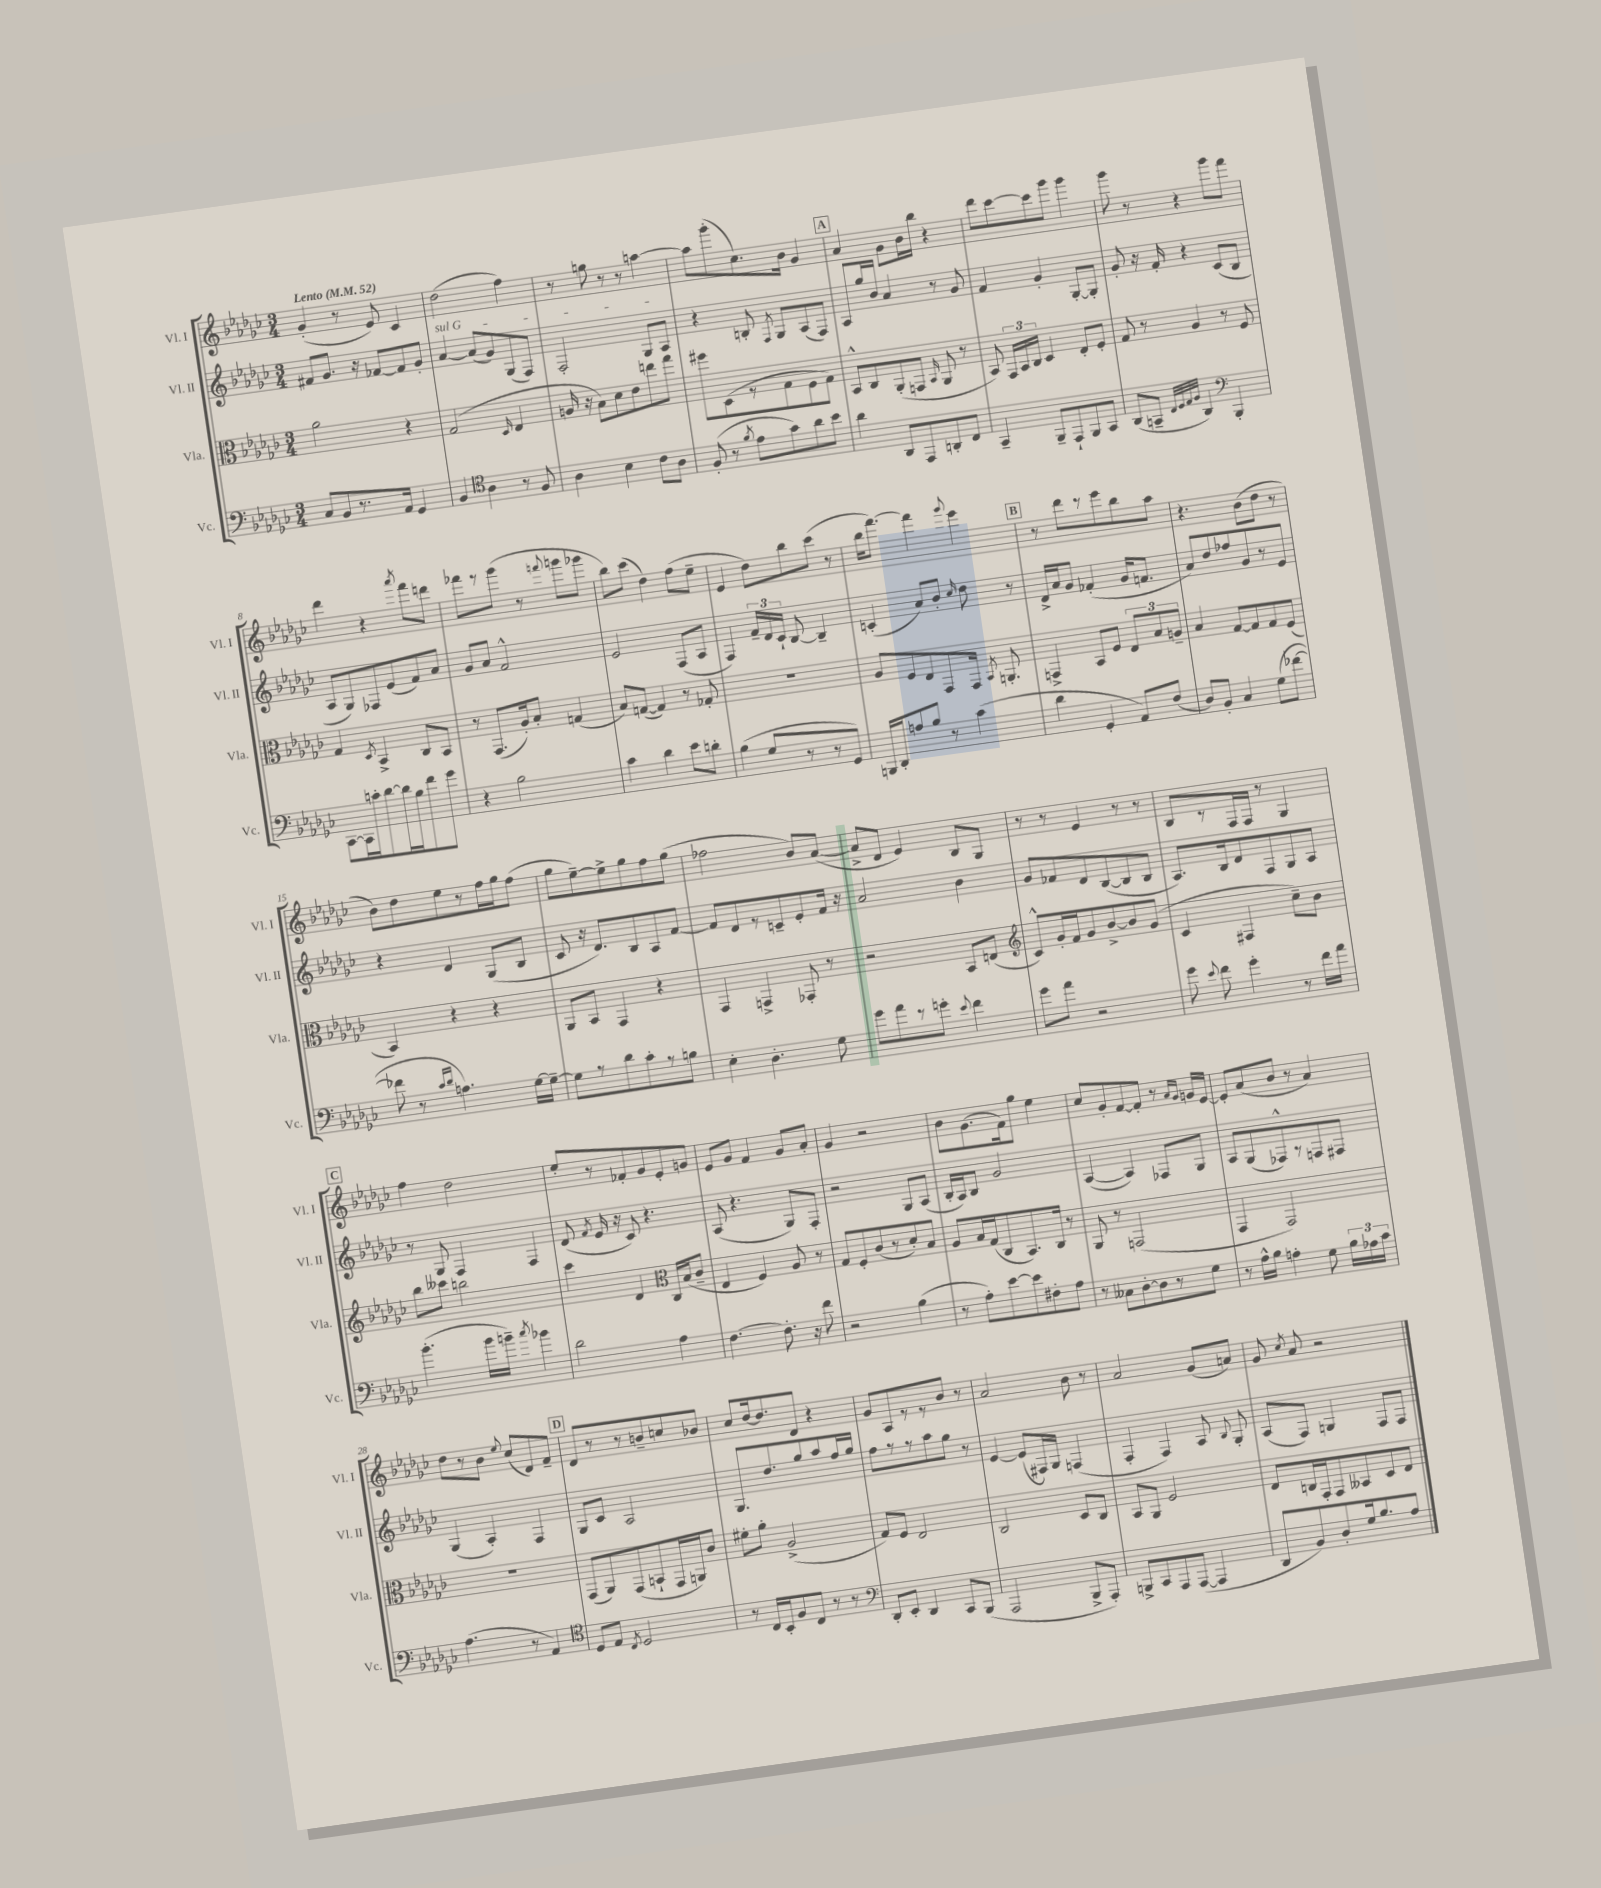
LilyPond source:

<<
\new StaffGroup <<
\new Staff = "s0" \with { instrumentName = "Vl. I" shortInstrumentName = "Vl. I" } {
    \clef treble \key ges \major \numericTimeSignature \time 3/4 \tempo "Lento" 4 = 52
    \autoBeamOff ges'4-.( r8 ees'8) ces'4 |
    des''2( f''4) |
    r8 g''8 r8 r8 a''4~ |
    a''8[ ges'''8-.( ces''8.) bes'16] ges'4 |
    \mark \markup { \box "A" } aes'4 ges'8[ bes'16 bes''16] r4 |
    des'''8[ ces'''8~ ces'''8 ges'''8] ges'''4 |
    ges'''8 r8 r4 ges'''8[ f'''8] |
    des'''4 r4 \acciaccatura { aes'''8 } f'''8[ d'''8] |
    fes'''8[ r8 ges'''8]( r8 \appoggiatura { f'''8 } g'''8[ ges'''8] |
    bes''8[) ces'''8]( des''4) f''8[( ees''8]-- |
    ees'4 des''8[) bes''8 ces'''8]( r8 |
    bes''16[ f'''8.]~) f'''4 \appoggiatura { ges'''8 } ees'''4 |
    \mark \markup { \box "B" } r8 des'''8[ r8 ees'''8 bes''8 aes''8] |
    r4. bes'8[( des''8] r8 |
    bes'8[) des''8 ees''8 r8 f''16 ges''16 f''8]( |
    ges''8[ ees''8~--) ees''8-> ges''8 f''8 ges''8]( |
    fes''2 bes'8[) aes'8]~( |
    aes'8[-> des'8] ees'4) bes8[ ges8] |
    r8 r8 ees'4 r8 r8 |
    bes8[ r8 f16 f16] r8 ges4 |
    \mark \markup { \box "C" } f''4 des''2 |
    ees''8[-. r8 fes'8-. ges'8 ees'8-. g'8] |
    ees'8[ ges'8] f'4 ges'8[ aes'8]-. |
    ges'4 r2 |
    bes'8[ ges'8.( f'16) ges''8] ees''4 |
    ces''8[ ges'8-. f'8~ f'8]-. r8 \grace { aes'16[ ges'16] } g'16[ ees'16]~ |
    ees'8[-. aes'8( bes'8] r8 aes'4) |
    des''8[ r8 bes'8] \appoggiatura { ees''8 } ces''8[( des'8) f'8]-- |
    \mark \markup { \box "D" } des'8[ r8 r8 b'8-- c''8 bes'8] |
    ces''8[ des''16~ des''8. des'8] r4 |
    ges'8[ aes8 r8 r8 bes'8] r8 |
    aes'2 bes'8 r8 |
    aes'2 ges'8[( a'8]) |
    ges'8 \acciaccatura { ces''8 } aes'8 r2 \bar "|." |
}
\new Staff = "s1" \with { instrumentName = "Vl. II" shortInstrumentName = "Vl. II" } {
    \clef treble \key ges \major \numericTimeSignature \time 3/4
    \autoBeamOff fis'8[ ges'8.] r16 fes'8[~ fes'8 ges'8]-. |
    \once \override TextSpanner.bound-details.left.text = \markup { \italic "sul G" } aes'4~\startTextSpan aes'8[( ges'8) ges8( f8]) |
    f2-. ges8[ aes8]\stopTextSpan |
    r4 b8-. \acciaccatura { f8 } ges8[ aes8( f8]) |
    \mark \markup { \box "A" } aes8[ ges''16 bes'16] aes'4 r8 ges'8 |
    f'4 ges'4-. ges8[~-. ges8]-. |
    ges'8-. r16 f'16-. r4 ces'8[( bes8] |
    aes8[ ges8) fes8 ees'8( f'8) aes'8] |
    ges'8[ aes'8] f'2-^ |
    ees'2 f8[( aes8] |
    f4) \tuplet 3/2 { f'16[-- des'16 ces'16]-! } bes8~ bes4-- |
    c'4-.( aes'8[) bes'8]-. \grace { ces''16 } des''8 r8 |
    \mark \markup { \box "B" } des'16[-> aes'16 ges'8] fes'4-.( ges'16[ f'8.] |
    aes'8[) des''8 fes''8 ges'8 r8 ees'8] |
    r4 des'4 ges8[( bes8] |
    ces'8 r16 des'8.[) bes8 aes8 f'8]~ |
    f'8[ des'8 r8 c'8-- ees'8-. f'16] r16 |
    aes'2 bes'4 |
    ges'8[ fes'8 des'8 bes8~( bes8 bes8] |
    aes8.[) bes16 des'8 f8 ges8 aes8] |
    \mark \markup { \box "C" } r8 ges8 f4 f4 |
    des'8( \acciaccatura { f'8 } ees'16 r16 ces'8) r4. |
    aes8( r4. ges8[) f8]-. |
    r2 ges8[ aes8]( |
    bes16[-. aes16) bes8] ges'2 |
    aes4~( aes4) fes8[ ges8] |
    aes8[ ges8( fes8-^) r8 f8 fis8] |
    ges4( aes4-.) f4 |
    \mark \markup { \box "D" } ges8[ ces'8] aes2 |
    ges8.[ des''8. ges''8 aes''8 f''16 ges''16] |
    f''8[ r8 r8 aes''8 ges''8] r8 |
    ees'4~ ees'8[( fis16) ges16] f4( |
    f4-. f4) aes8 \appoggiatura { bes8 } ges8-. |
    aes8[( f8]) g4 f8[ f8] \bar "|." |
}
\new Staff = "s2" \with { instrumentName = "Vla." shortInstrumentName = "Vla." } {
    \clef alto \key ges \major \numericTimeSignature \time 3/4
    \autoBeamOff aes'2 r4 |
    ges2( \grace { des16 } ees4 |
    a16 r16 bes8[) des'8 ees'8 e''8 ges''8] |
    fis''8[ des8( r8 ges8 f8 ges8]) |
    \mark \markup { \box "A" } bes,8[-^ ces8 aes,8-.( g,8] \grace { bes,16 } aes,8 r8 |
    bes,8) \tuplet 3/2 { ges,16[ bes,16 ces16] } des4 ees8[-. f8]-. |
    ges8 r8 aes4 r8 f8 |
    ges4 \acciaccatura { des8 } bes,4-> ces8[ bes,8] |
    r8 ges,8.[( aes16-.) bes8]-. g4( |
    bes8[) g8]~( g4) r8 ges8-. |
    r2. |
    aes8[ f8 ees8 ges,8 ges,16] \acciaccatura { bes,8 } a,8.-. |
    \mark \markup { \box "B" } g,4-> bes,8[ f8] \tuplet 3/2 { ees8[ bes8 a8]-- } |
    bes4 ges8[~ ges8 ges8 f8]( |
    bes,4) r4 r4 |
    aes,8[ bes,8] ges,4 r4 |
    ges,4 g,4-> ges,8-. r8 |
    r2 bes,8[ e8]( |
    \clef treble ces'8[-^) ges'16-. f'16 ges'8 bes'8~-> bes'8 ges'8]( |
    ces'4 fis4 ces''8[--) bes'8] |
    \mark \markup { \box "C" } bes''8[ ceses'''8] b''2 |
    ces'''4 des'4 \clef alto ces16[ bes16( ces'8]-- |
    ees4 f4) aes8 r8 |
    ges8[ f8-. ces'8( r8 des'8-.) bes8] |
    aes8[ bes16 ges16( ces8 bes,8.) ces16] r8 |
    aes,8 r8 g,2( |
    ges,4 ges,2) |
    R2. |
    \mark \markup { \box "D" } ges,8[( aes,8) ges,8( b,8-! ges,16 a,16) ces'8] |
    fis'8[-. aes'8]-. aes2->( |
    ges8[) f8] ees2 |
    ces2 des8[ ces8] |
    bes,8[ aes,8] f2 |
    ees8[ c16 ges,16-. ges,8 beses,8 des8 ees8] \bar "|." |
}
\new Staff = "s3" \with { instrumentName = "Vc." shortInstrumentName = "Vc." } {
    \clef bass \key ges \major \numericTimeSignature \time 3/4
    \autoBeamOff ces8[ bes,8 r8. aes,16] ges,4 |
    bes,4 \clef tenor aes4 r8 f8 |
    aes4 bes4 ces'8[ aes8] |
    f8-.( r8 \acciaccatura { f'8 } ees'8[ ges'8) aes'8 bes'8] |
    \mark \markup { \box "A" } aes'4 aes,8[ ees,8 a,8-. ces8] |
    ges,4-- f,8[-- ees,8-! f,8 ges,8] |
    aes,8[( g,8]-- \grace { ces32[ des32 ees32 f32] } aes,4) \clef bass bes,,4-. |
    ces,8[~ ces,16 c'16-. des'8~ des'16 bes16 f'8 ges'8] |
    r4 bes2 |
    ces'4 des'4 ees'8[ d'8]-. |
    bes4( ges8[ r8 r8 ges,8]) |
    b,,16[ des,16-. a8 bes8] r8 ces'4( |
    \mark \markup { \box "B" } des'4 ges,4-. aes,8[) f8]( |
    des8[) bes,8]-. ces4 ges8[( fes'8]~ |
    fes'8 r8 \grace { ces'16[ des'16] } a4.) ges16[~ ges16]~-- |
    ges8[ r8 des'8 ces'8-. r8 b8] |
    ees4-. des4.-. ges8 |
    ges'8[ aes'8 r8 g'8]-. \appoggiatura { ees'8 } f'4 |
    ges'8[ aes'8] r2 |
    ges'8 \appoggiatura { ees'8 } f'8 ges'4-. r8 f'16[ aes'16] |
    \mark \markup { \box "C" } bes'4.-.( bes'16[ b'16]--) \acciaccatura { ces''8 } bes'4 |
    des'2 aes4 |
    f4.~ f8.-. r16 f'8 |
    r2 bes4( |
    r8 aes8[-.) ees'8~ ees'8 fis8-. aes8] |
    r8 ceses8[ des8~-. des8 r8 ges8] |
    r8 aes16[-^ bes16] a4-. ges8 \tuplet 3/2 { bes16[ aes16 ces'16] } |
    aes4.( r8 aes,4) |
    \mark \markup { \box "D" } \clef tenor des8[ ees8] \acciaccatura { ces8 } des2 |
    r8 ces16[ bes,16-. f8 ces8] r8 r8 |
    \clef bass des,8[-. ees,8]-. des,4 ces,8[ bes,,8]( |
    aes,,2 bes,,8[-> aes,,8]-.) |
    b,,8[-> ces,8 aes,,8 aes,,8]~( aes,,4 |
    des,8[ bes,8) des8-. ges16 bes8. aes8] \bar "|." |
}
>>
>>
